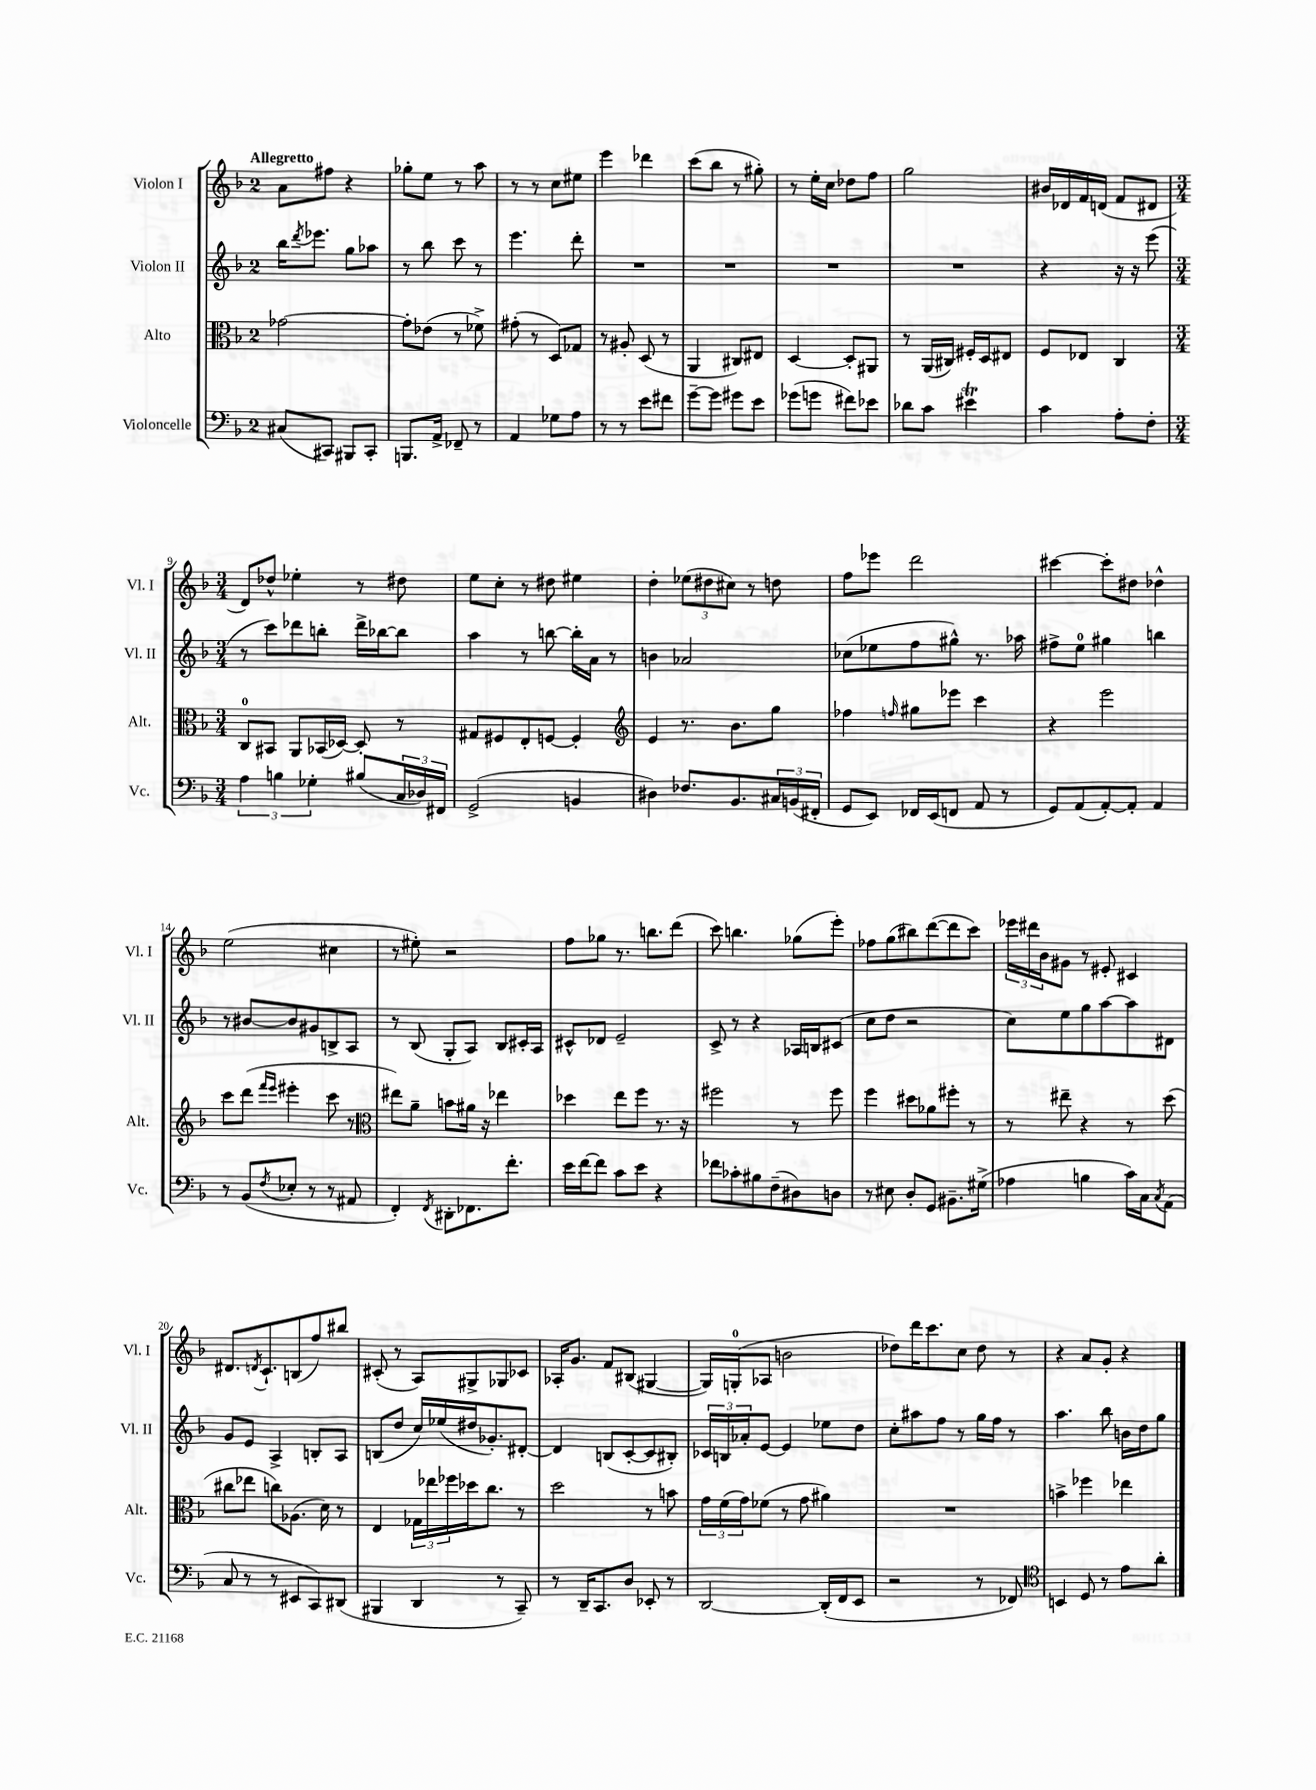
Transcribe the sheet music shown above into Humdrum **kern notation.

**kern	**kern	**kern	**kern
*staff4	*staff3	*staff2	*staff1
*clefF4	*clefC3	*clefG2	*clefG2
*k[b-]	*k[b-]	*k[b-]	*k[b-]
*M2/4	*M2/4	*M2/4	*M2/4
(8C#	[2g-	16bb-	8a
.	.	8qddd	.
.	.	8.eee-	.
8CC#)	.	.	8ff#
8BBB#	.	8gg	4r
8CC#'	.	8aa-	.
=	=	=	=
8.BBB	8g-']	8r	8gg-'
.	(8e-	8bb-	8ee
16AA^	.	.	.
8FF-~	8r	8ccc	8r
8r	8f-^)	8r	8aa
=	=	=	=
4AA	(8g#'	4.eee	8r
.	8r	.	8r
8G-	8D)	.	8cc
8A	8G-	8ddd'	8ee#
=	=	=	=
8r	8r	2r	4eee
8r	8A#'	.	.
8e	(8D	.	4ddd-
8f#	8r	.	.
=	=	=	=
[8g~	4AA	2r	(8ccc
8g]	.	.	8bb-
8g#	8C#)	.	8r
8e	8E#	.	8gg#')
=	=	=	=
(8g-	[4D	2r	8r
8g	.	.	16ee'
.	.	.	16cc
8f#)	8D']	.	8dd-
8e-	8AA#	.	8ff
=	=	=	=
8d-	8r	2r	2gg
8c	(16AA	.	.
.	16C#)	.	.
4e#	16F#'	.	.
.	16D	.	.
.	8E#	.	.
=	=	=	=
4c	8F	4r	16b#
.	.	.	16d-
.	8E-	.	16f
.	.	.	(16d
8A'	4C	16r	8f
.	.	16r	.
8F'	.	(8eee	8d#
=	=	=	=
*M3/4	*M3/4	*M3/4	*M3/4
6A	8C	8r	8d)
.	8BB#	8ccc)	8dd-^^
6B	.	.	.
.	8AA	8ddd-	4ee-'
6G-'	.	.	.
.	(16BB-	8bb'	.
.	[16D-)	.	.
(8B#	8D-']	16ddd-^	8r
.	.	[16bb-	.
24C	8r	8bb-]	8dd#
24D-)	.	.	.
24FF#	.	.	.
=	=	=	=
(2GG^	8G#	4aa	8ee
.	8F#	.	8cc'
.	8E'	8r	8r
.	[8F	[8bb	8dd#
4BB	4F']	16bb']	4ee#
.	.	16a	.
.	.	8r	.
=	=	=	=
*	*clefG2	*	*
4D#)	4e	4b	4dd'
8.F-	8.r	2a-	(12ee-
.	.	.	12dd#
.	.	.	12cc#)
8.BB-	8.b-	.	.
.	.	.	8r
24C#	8gg	.	8dd
(24BB	.	.	.
24FF#'	.	.	.
=	=	=	=
8GG	4ff-	(8cc-	8ff
8EE)	.	8ee-	8eee-
.	16qqff	.	.
16FF-	8gg#	8ff	2ddd
(16EE	.	.	.
8FF	8eee-	8gg#^^)	.
8AA	4ccc	8.r	.
8r	.	.	.
.	.	16aa-	.
=	=	=	=
8GG)	4r	8ff#^	[4ccc#
(8AA	.	8ee	.
[8AA')	2eee	4gg#	8ccc#']
8AA']	.	.	8dd#
4AA	.	4bb	4dd-^^
=	=	=	=
8r	8ccc	8r	(2ee
(8BB-	(8ddd	[8b#	.
.	16qqfff	.	.
8qF	16qqeee	.	.
8E-'	4eee#'	8b#]	.
8r	.	8g#	.
8r	8ccc	8B^	4cc#
8AA#	8r	8A	.
=	=	=	=
*	*clefC3	*	*
4FF')	8ee#)	8r	8r
.	8a~	(8B-	8ee#')
8qFF	.	.	.
8DD#'	8b	8G'	2r
8.FF-	16a#	8A)	.
.	16r	.	.
.	4ee-	8B-	.
8.f'	.	.	.
.	.	16c#'	.
.	.	16A	.
=	=	=	=
16e	4dd-	8c#^^	8ff
[16f	.	.	.
8f]	.	8d-	8gg-
8c	8ee	2e~	8.r
8e	8ff	.	.
.	.	.	8.bb
4r	8.r	.	.
.	.	.	(8ddd
.	16r	.	.
=	=	=	=
8f-	2ff#	8c^	8ccc)
8c-'	.	8r	4.bb
8B#	.	4r	.
(8F~	.	.	.
8D#)	8r	16A-	(8gg-
.	.	16B	.
8D	8ff#	(8c#	8eee')
=	=	=	=
8r	4ff	8cc	8ff-
8E#	.	8dd	(8gg
8D'	8dd#	2r	8bb#)
8GG	8a-	.	([8ddd
8.BB#~	8ff#'	.	8ddd]
.	8r	.	8ccc)
(16G#^	.	.	.
=	=	=	=
4A-	8r	8cc)	24eee-
.	.	.	24ddd#
.	.	.	24b-
.	8ee#~	8ee	8g#
4B	4r	8gg	8r
.	.	[8aa	8e#'
16c)	8r	8aa]	4c#
16C	.	.	.
8qC	.	.	.
(8AA	(8dd	8d#	.
=	=	=	=
8C	8cc#	8g	8.d#
8r	8ee-	8e	.
.	.	.	8qd
.	.	.	8.c`
8r	8cc)	4A^	.
8EE#	(8.A-	.	(8B
8CC)	.	8B'	8ff)
.	16d)	.	.
(8DD#	8r	8A	8bb#
=	=	=	=
4BBB#	4E	(8B	(8c#'
.	.	8dd	8r
4DD	24G-	16cc)	8A)
.	24ee-	.	.
.	.	(16ee-	.
.	24ff-	.	.
.	16dd-	16dd#	8G#^
.	8.cc	8.g-')	.
8r	.	.	8G-
8CC~)	8r	[8d#'	8c-
=	=	=	=
8r	2dd	4d#]	16A-'
.	.	.	8.g
16DD~	.	.	.
8.CC	.	.	.
.	.	(8B	8f
8D	.	[8c'	(8B#
8EE-'	8r	8c]	[4G#
8r	8b	8B#')	.
=	=	=	=
[2DD	24g	24c-	16G#])
.	(24f	24B	.
.	.	.	(16G'
.	24g)	24a-'	.
.	(8f-	[8e	8A-
.	8r	4e]	2b
.	8g	.	.
(16DD']	4a#)	8ee-	.
16FF	.	.	.
8EE	.	8dd	.
=	=	=	=
2r	2.r	8cc'	8dd-)
.	.	8aa#	16ddd
.	.	.	8.ccc
.	.	8ff	.
.	.	8r	8cc
8r	.	16gg	8dd-
.	.	16ff	.
8FF-)	.	8r	8r
=	=	=	=
*clefC4	*	*	*
4BB	4b^	4.aa	4r
8D	4ff-	.	8a
8r	.	8bb-	8g'
8e	4ee-	16b	4r
.	.	16dd	.
8a'	.	8gg	.
==	==	==	==
*-	*-	*-	*-
